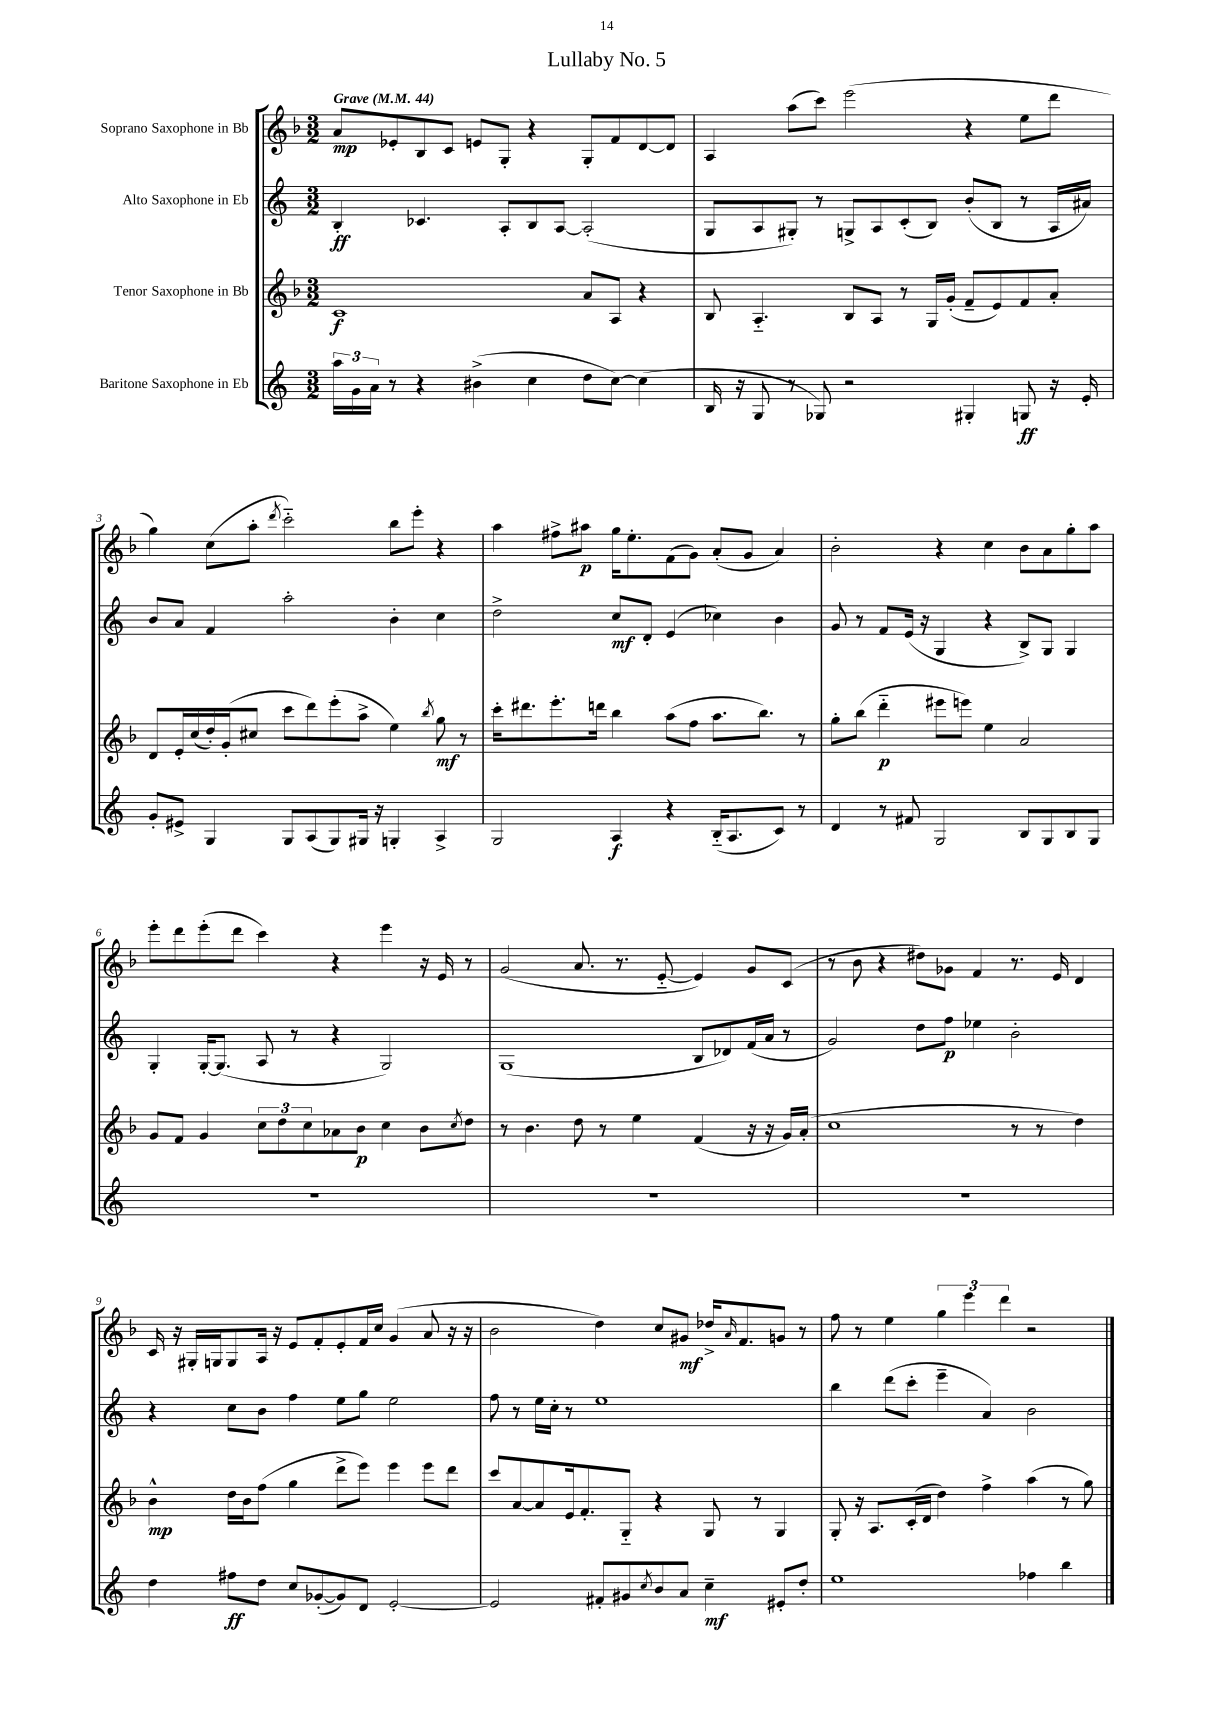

**kern	**kern	**kern	**kern
*staff4	*staff3	*staff2	*staff1
*clefG2	*clefG2	*clefG2	*clefG2
*k[]	*k[b-]	*k[]	*k[b-]
*M3/2	*M3/2	*M3/2	*M3/2
*MM44	*MM44	*MM44	*MM44
24aa	1c	4B'	8a
24g	.	.	.
24a	.	.	.
8r	.	.	8e-'
4r	.	4.c-	8B-
.	.	.	8c
(4b#^	.	.	8e
.	.	8A'	8G'
4cc	.	8B	4r
.	.	[8A	.
8dd	8a	(2A']	8G'
[8cc)	8A	.	8f
(4cc]	4r	.	[8d
.	.	.	8d]
=	=	=	=
16B	8B-	8G	4A
16r	.	.	.
8G	4.A'~	8A	.
8r	.	8G#')	(8aa
8G-)	.	8r	8ccc)
2r	8B-	8G^	(2eee
.	8A	8A	.
.	8r	(8c'	.
.	16G	8B)	.
.	(16g'	.	.
4G#'	8f~	(8b'	4r
.	8e)	8B	.
8G	8f	8r	8ee
16r	8a'	16A	8ddd
16e'	.	16a#)	.
=	=	=	=
8g'	8d	8b	4gg)
8e#^	16e'	8a	.
.	(16cc	.	.
4G	16dd')	4f	(8cc
.	(16g'	.	.
.	8cc#	.	8aa'
.	.	.	8qddd
8G	8ccc	2aa'	2ccc'~)
(8A	8ddd)	.	.
8G)	(8eee'	.	.
16G#	8aa^	.	.
16r	.	.	.
4G'	4ee)	4b'	8bb-
.	.	.	8eee'
.	8qbb-	.	.
4A^	8gg	4cc	4r
.	8r	.	.
=	=	=	=
2G	16ccc'	2dd^	4aa
.	8.ddd#	.	.
.	8.eee'	.	8ff#^
.	.	.	8aa#
.	16ddd	.	.
4A	4bb-	8cc	16gg
.	.	.	8.ee'
.	.	8d'	.
4r	(8aa	(4e	(8f
.	8ff	.	8g)
(16B'~	8.aa	4cc-)	(8a'
8.A	.	.	.
.	.	.	8g
.	8.bb-)	.	.
8c)	.	4b	4a)
8r	8r	.	.
=	=	=	=
4d	8gg'	8g	2b-'
.	(8bb-	8r	.
8r	4ddd'~	8f	.
8f#	.	(16e	.
.	.	16r	.
2G	8eee#	4G	4r
.	8eee)	.	.
.	4ee	4r	4cc
8B	2a	8B^)	8b-
8G	.	8G	8a
8B	.	4G	8gg'
8G	.	.	8aa
=	=	=	=
1.r	8g	4G'	8eee'
.	8f	.	8ddd
.	4g	[16G'	(8eee'
.	.	(8.G]	.
.	.	.	8ddd
.	12cc	8A	4ccc)
.	12dd	.	.
.	.	8r	.
.	12cc	.	.
.	8a-	4r	4r
.	8b-	.	.
.	4cc	2G)	4eee
.	8b-	.	16r
.	.	.	16e
.	8qcc	.	.
.	8dd	.	8r
=	=	=	=
1.r	8r	(1G	(2g
.	4.b-	.	.
.	8dd	.	8.a
.	8r	.	.
.	.	.	8.r
.	4ee	.	.
.	.	.	[8e'~
.	(4f	8B	4e])
.	.	8d-)	.
.	16r	(16f	8g
.	16r	16a	.
.	16g)	8r	(8c
.	(16a'	.	.
=	=	=	=
1.r	1cc	2g)	8r
.	.	.	8b-
.	.	.	4r
.	.	8dd	8dd#)
.	.	8ff	8g-
.	.	4ee-	4f
.	8r	2b'	8.r
.	8r	.	.
.	.	.	16e
.	4dd)	.	4d
=	=	=	=
4dd	4b-^^	4r	16c
.	.	.	16r
.	.	.	16G#'
.	.	.	16G
8ff#	16dd	8cc	8G
.	16b-	.	.
8dd	(8ff	8b	16A
.	.	.	16r
8cc	4gg	4ff	8e
([8g-'	.	.	8f'
8g-])	8ddd^	8ee	8e'
8d	8eee)	8gg	16f
.	.	.	16cc
[2e'	4eee	2ee	(4g
.	8eee	.	8a
.	8ddd	.	16r
.	.	.	16r
=	=	=	=
2e]	8ccc	8ff	2b-
.	[8a	8r	.
.	8a]	16ee	.
.	.	16cc'	.
.	16e	8r	.
.	8.f'	.	.
8f#'	.	1ee	4dd)
8g#	8G'~	.	.
8qcc	.	.	.
8b	4r	.	8cc
8a	.	.	8g#
4cc~	8G	.	16dd-^
.	.	.	16qqa
.	.	.	8.f
.	8r	.	.
8e#'	4G	.	8g
8dd'	.	.	8r
=	=	=	=
1ee	8G'	4bb	8ff
.	16r	.	8r
.	8.A	.	.
.	.	(8ddd	4ee
.	(16c'	8ccc'	.
.	16d	.	.
.	4dd)	4eee~	6gg
.	.	.	6eee
.	4ff^	4a)	.
.	.	.	6ddd
4ff-	(4aa	2b	2r
4bb	8r	.	.
.	8gg)	.	.
==	==	==	==
*-	*-	*-	*-
